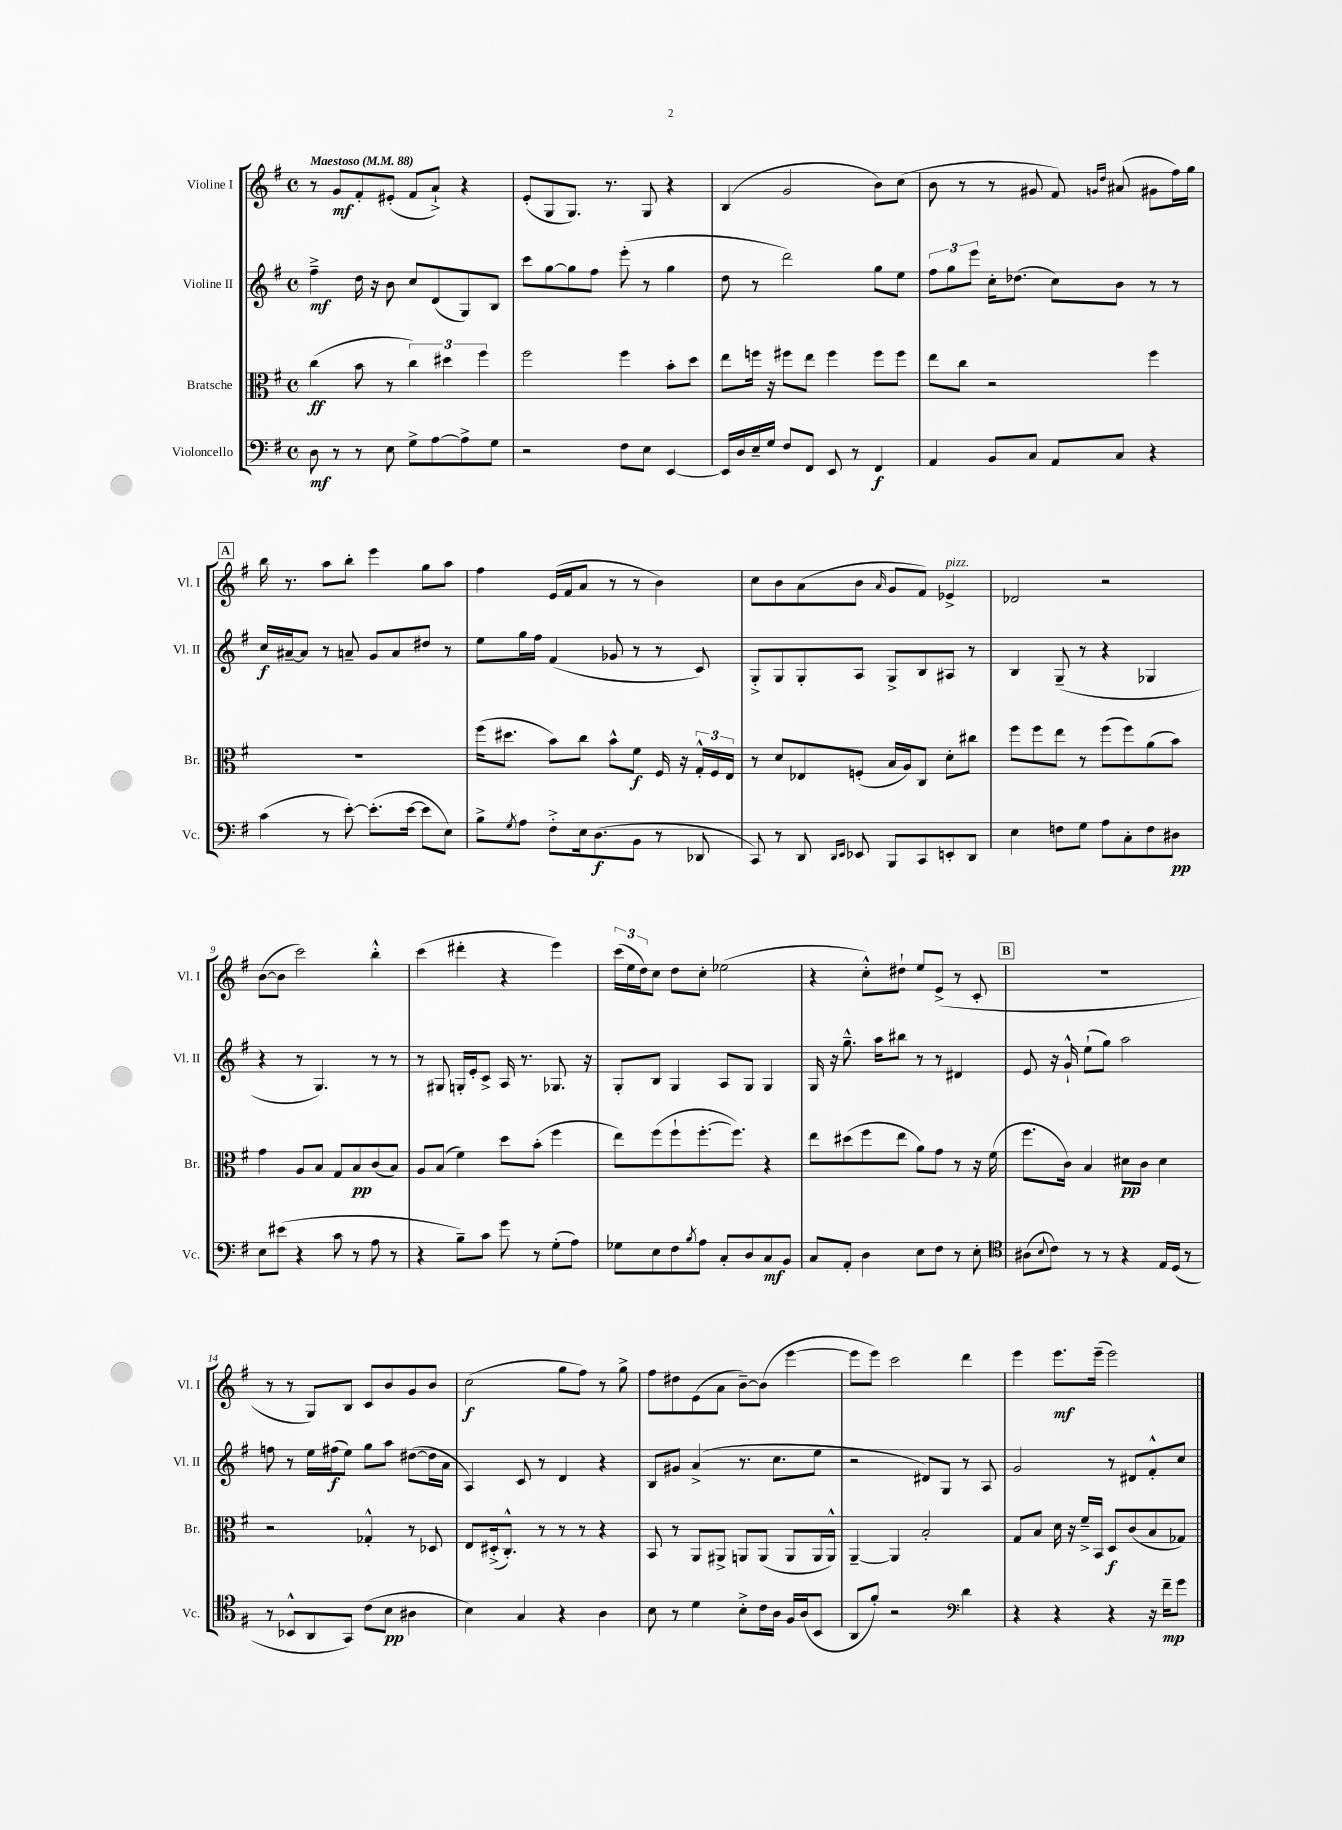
<<
\new StaffGroup <<
\new Staff = "s0" \with { instrumentName = "Violine I" shortInstrumentName = "Vl. I" } {
    \clef treble \key g \major \defaultTimeSignature \time 4/4 \tempo "Maestoso" 4 = 88
    r8 g'8\mf fis'8-. eis'8-.( fis'8 a'8-!->) r4 |
    e'8-.( g8 g8.) r8. g8 r4 |
    b4( g'2 b'8) c''8( |
    b'8 r8 r8 gis'8 fis'8) \grace { g'16 d''16 } ais'8( gis'8 fis''16) g''16 |
    \mark \markup { \box "A" } b''16 r8. a''8 b''8-. e'''4 g''8 a''8 |
    fis''4 e'16( fis'16 a'8 r8 r8 b'4) |
    c''8 b'8 a'8( b'8 \grace { a'16 } g'8 fis'8) ees'4->^\markup { \italic "pizz." } |
    des'2 r2 |
    b'8~( b'8 c'''2) b''4-.-^ |
    c'''4( dis'''4-. r4 e'''4) |
    \tuplet 3/2 { c'''16( e''16 d''16) } c''8 d''8 c''8-. ees''2( |
    r4 c''8-.-^) dis''8-! e''8 e'8->( r8 c'8-. |
    \mark \markup { \box "B" } R1 |
    r8 r8 g8) b8 c'8 b'8 g'8 b'8 |
    c''2\f( g''8 fis''8) r8 g''8-> |
    fis''8 dis''8 e'8( a'8 b'8~--) b'8( e'''4~ |
    e'''8 e'''8) c'''2 d'''4 |
    e'''4 e'''8.\mf e'''16--( e'''2) \bar "|." |
}
\new Staff = "s1" \with { instrumentName = "Violine II" shortInstrumentName = "Vl. II" } {
    \clef treble \key g \major \defaultTimeSignature \time 4/4
    fis''4--->\mf d''16 r16 b'8 c''8 d'8( g8) b8 |
    c'''8 g''8~ g''8 fis''8 e'''8-.( r8 g''4 |
    d''8 r8 d'''2) g''8 e''8 |
    \tuplet 3/2 { fis''8 g''8 e'''8 } c''16-. des''8.( c''8) b'8 r8 r8 |
    \mark \markup { \box "A" } c''16\f ais'16~-- ais'8 r8 a'8-- g'8 a'8 dis''8 r8 |
    e''8 g''16 fis''16 fis'4( ges'8 r8 r8 c'8) |
    g8-.-> g8 g8-. a8 g8-> b8 ais8 r8 |
    b4 g8--( r8 r4 ges4 |
    r4 r8 g4.) r8 r8 |
    r8 gis8 g16-. e'16-. c'8-> a16 r8. ges8. r16 |
    g8-. b8 g4 a8 g8 g4 |
    g16 r16 g''8.---^ a''16 bis''8 r8 r8 dis'4 |
    \mark \markup { \box "B" } e'8 r16 g'16-!-^ e''8-!( g''8) a''2 |
    f''8 r8 e''16 fis''16\f( e''8) g''8 a''8 dis''8~( dis''16 a'16 |
    a4) c'8 r8 d'4 r4 |
    b8 gis'8 a'4->( r8. c''8. e''8 |
    r2 dis'8) g8 r8 a8 |
    g'2 r8 dis'8 fis'8-.-^ c''8 \bar "|." |
}
\new Staff = "s2" \with { instrumentName = "Bratsche" shortInstrumentName = "Br." } {
    \clef alto \key g \major \defaultTimeSignature \time 4/4
    c''4\ff( b'8 r8 \tuplet 3/2 { c''4) dis''4 fis''4 } |
    fis''2 fis''4 b'8-. d''8 |
    e''8 f''16 r16 fis''8 e''8 fis''4 fis''8 fis''8 |
    e''8 c''8 r2 fis''4 |
    \mark \markup { \box "A" } R1 |
    fis''16( dis''8. b'8) c''8 b'8-^ fis'8\f fis16 r16 \tuplet 3/2 { g16-.-^ fis16 e16 } |
    r8 d'8 ees8 f8-.( b16 a16) c8 d'8-. cis''8 |
    fis''8 fis''8 e''8 r8 fis''8( fis''8) a'8( b'8) |
    g'4 a8 b8 g8 b8\pp c'8( b8) |
    a8 b8( fis'4) d''8 b'8-.( fis''4 |
    e''8) fis''8( fis''8-! fis''8.~-. fis''8.) r4 |
    e''8 dis''8( fis''8 e''8 a'8) g'8 r8 r16 fis'16( |
    \mark \markup { \box "B" } fis''8. c'16) b4 dis'8\pp c'8 dis'4 |
    r2 ges4-.-^ r8 des8 |
    e8 dis16-.->( c8.-.-^) r8 r8 r8 r4 |
    b,8 r8 a,8 ais,8-> a,8 a,8( a,8 a,16 a,16-^) |
    a,4~-- a,4 b2-. |
    g8 b8 d'16 r16 fis'16---> b,16 d8\f c'8( b8 ges8) \bar "|." |
}
\new Staff = "s3" \with { instrumentName = "Violoncello" shortInstrumentName = "Vc." } {
    \clef bass \key g \major \defaultTimeSignature \time 4/4
    d8\mf r8 r8 e8 g8-> a8~ a8-> g8 |
    r2 fis8 e8 e,4~ |
    e,16 d16 e16-- g16 fis8 fis,8 e,8 r8 fis,4\f |
    a,4 b,8 c8 a,8 c8 r4 |
    \mark \markup { \box "A" } c'4( r8 e'8~-.) e'8.-.( e'16~ e'8 e8) |
    b8-> \acciaccatura { g8 } a8 fis8-.-> e16 d8.\f( b,8 r8 des,8 |
    c,8) r8 d,8 \grace { d,16 e,16 } ees,8 b,,8 c,8 e,8-. d,8 |
    e4 f8 g8 a8 c8-. f8 dis8\pp |
    e8 eis'8( r4 c'8 r8 a8 r8 |
    r4 b8--) c'8 g'8 r8 g8-.( a8) |
    ges8 e8 fis8 \acciaccatura { b8 } a8 c8-. d8 c8\mf b,8 |
    c8 a,8-. d4 e8 fis8 r8 e8-. |
    \mark \markup { \box "B" } \clef tenor ais8( \appoggiatura { b8 } c'8) r8 r8 r4 e16 d16( r8 |
    r8 bes,8-^ a,8 g,8) c'8( b8\pp ais4 |
    b4) g4 r4 a4 |
    b8 r8 d'4 b8-.-> c'16 a16 fis16 a16( b,8 |
    a,8 fis'8-.) r2 \clef bass d'4 |
    r4 r4 r4 r16 fis'16--\mp g'8 \bar "|." |
}
>>
>>
